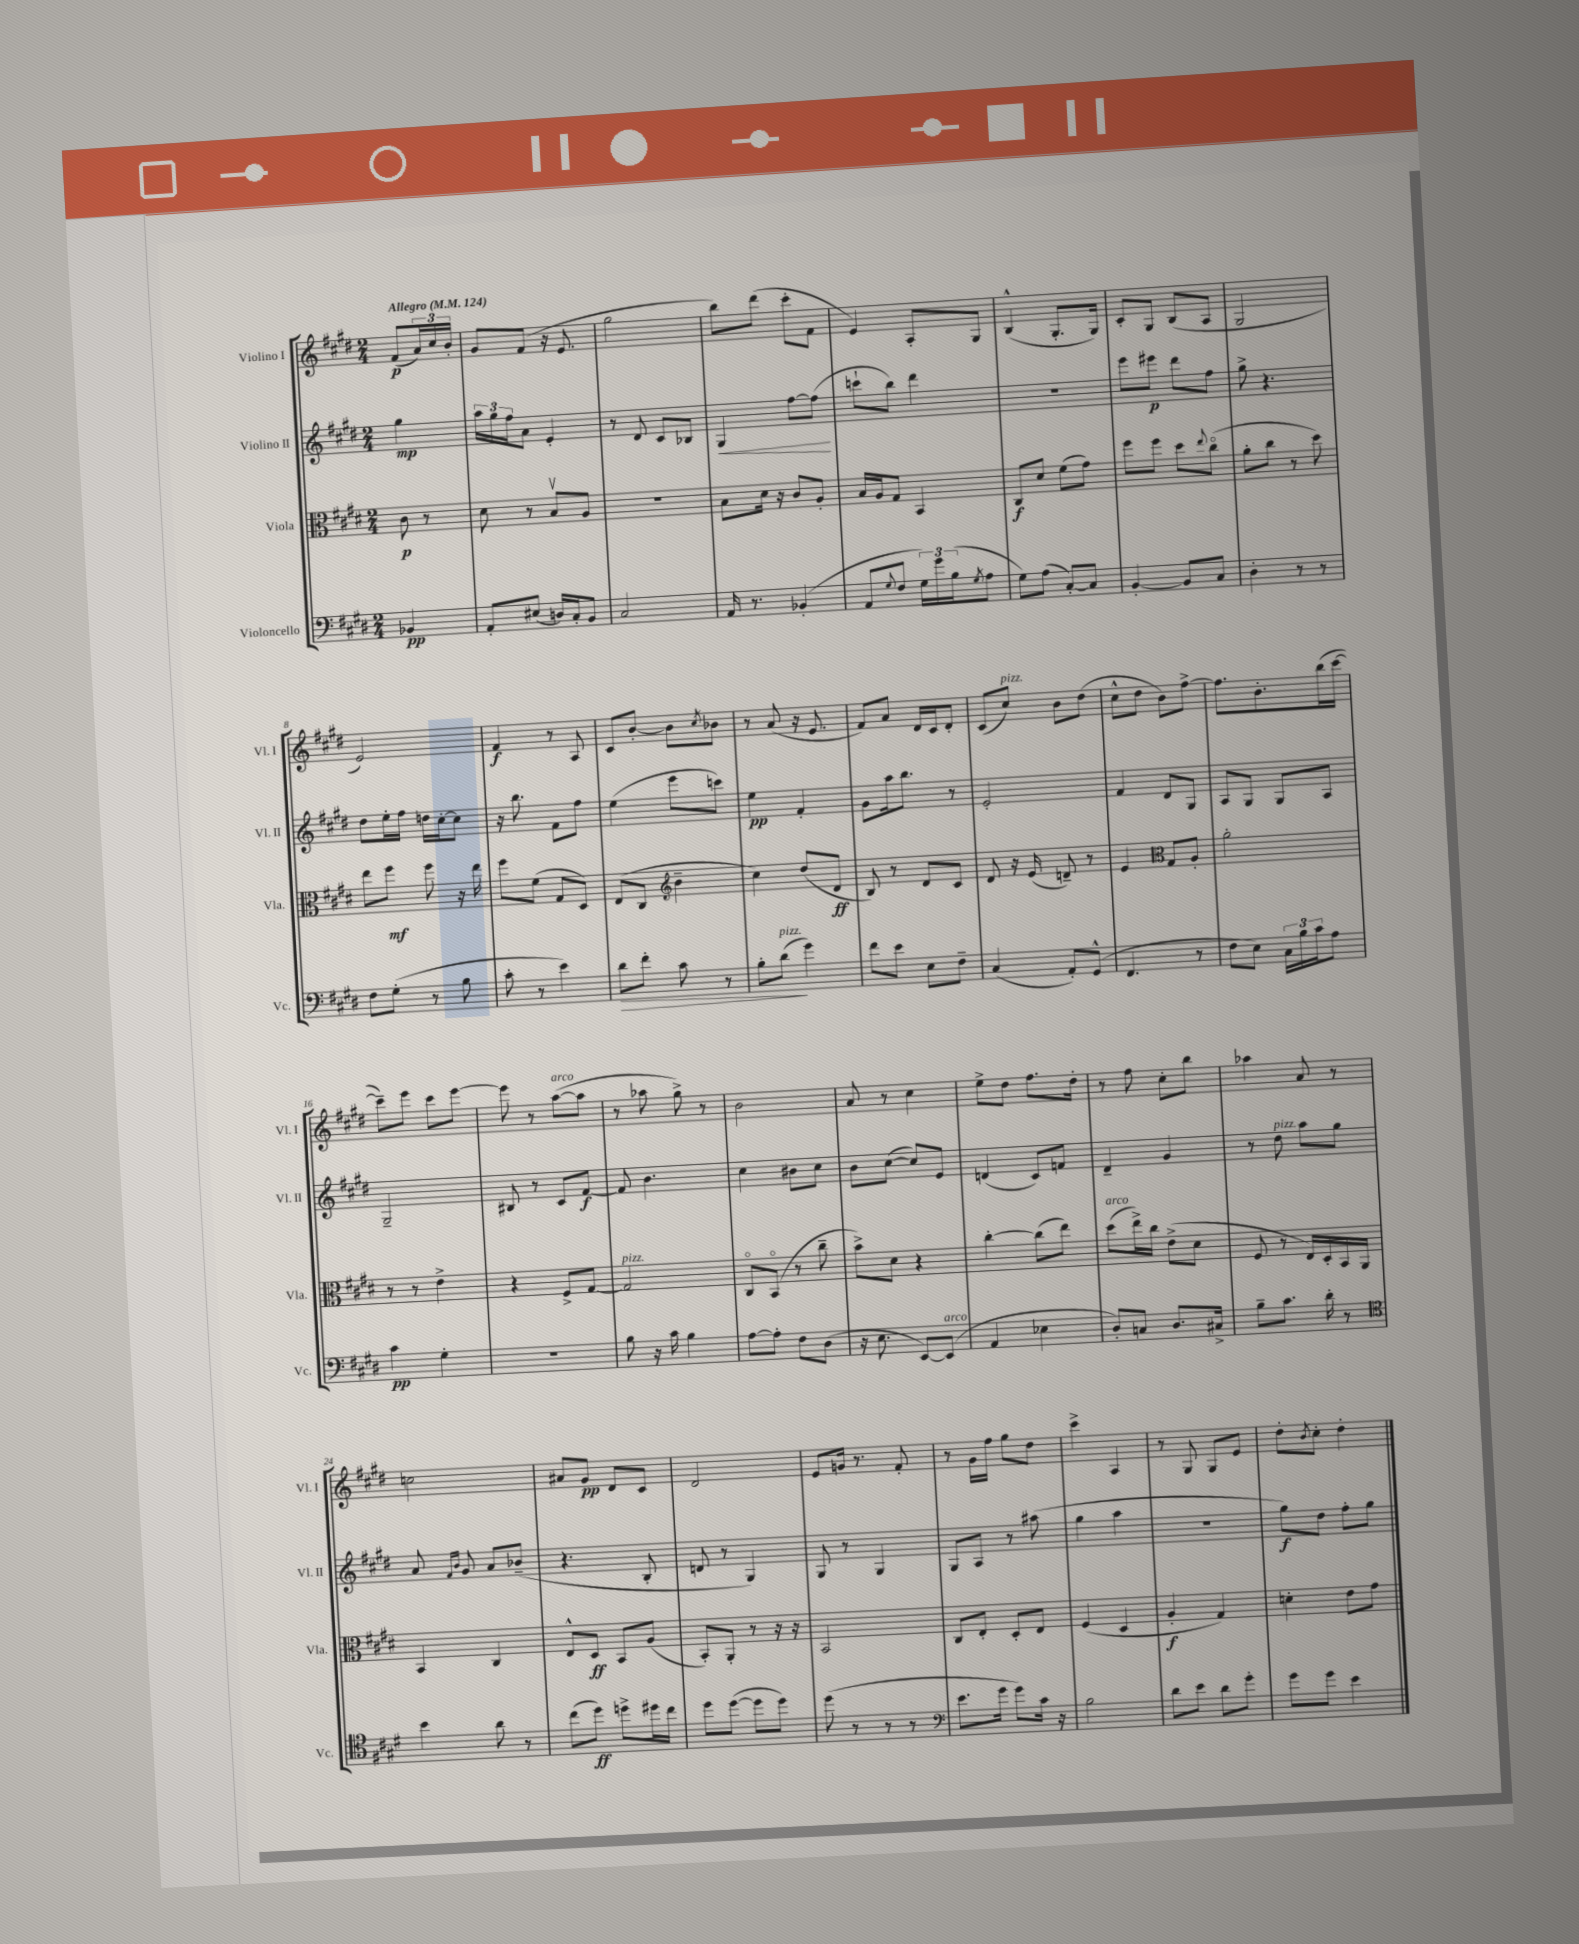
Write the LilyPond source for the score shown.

<<
\new StaffGroup <<
\new Staff = "s0" \with { instrumentName = "Violino I" shortInstrumentName = "Vl. I" } {
    \clef treble \key e \major \numericTimeSignature \time 2/4 \partial 4 \tempo "Allegro" 4 = 124
    fis'8\p( \tuplet 3/2 { a'16) cis''16 b'16-. } |
    gis'8 fis'8( r16 e'8. |
    gis''2 |
    b''8) dis'''8( cis'''8-. fis'8 |
    e'4) a8-. gis8 |
    b4-^( gis8.-. gis16) |
    cis'8-. gis8 b8( a8 |
    gis2 |
    e'2) |
    fis'4\f r8 a8 |
    cis'8 b'8~-. b'8 \acciaccatura { cis''8 } bes'8 |
    r8 a'8( r16 e'8. |
    fis'8) a'8 dis'16 cis'16 dis'8-. |
    cis'8( cis''8^\markup { \italic "pizz." }) b'8 dis''8( |
    cis''8-^ dis''8 b'8) fis''8~-> |
    fis''8. b'8.-. b''16( cis'''16~ |
    cis'''8--) e'''8 cis'''8 e'''8~ |
    e'''8 r8 a''8~^\markup { \italic "arco" }( a''8 |
    r8 aes''8 gis''8->) r8 |
    b'2 |
    a'8 r8 cis''4 |
    e''8-> dis''8 fis''8. dis''16-. |
    r8 fis''8 cis''8-. b''8 |
    aes''4 a'8 r8 |
    c''2 |
    ais'8 gis'8\pp dis'8 cis'8 |
    dis'2 |
    e'8 g'16 r8. fis'8-. |
    r8 gis'16 fis''16 gis''8 dis''8 |
    cis'''4-> a4 |
    r8 gis8 gis8 e'8 |
    dis''8-. \acciaccatura { b'8 } cis''8-. dis''4-. \bar "|." |
}
\new Staff = "s1" \with { instrumentName = "Violino II" shortInstrumentName = "Vl. II" } {
    \clef treble \key e \major \numericTimeSignature \time 2/4 \partial 4
    gis''4\mp |
    \tuplet 3/2 { a''16 gis''16 fis''16 } a'8 e'4-. |
    r8 dis'8 cis'8 bes8 |
    gis4\< fis''8~ fis''8\!( |
    c'''8-! b''8) dis'''4 |
    r2 |
    e'''8 eis'''8\p dis'''8 fis''8 |
    gis''8-> r4. |
    dis''8 e''16-. fis''16 d''16 cis''16~-. cis''8 |
    r16 b''8. fis'8 fis''8 |
    e''4( e'''8 c'''8) |
    e''4\pp fis'4-. |
    gis'8 a''16 b''8. r8 |
    e'2-. |
    fis'4 dis'8 gis8 |
    a8 gis8 gis8 a8 |
    gis2-- |
    bis8 r8 cis'8 fis'8~\f |
    fis'8 b'4. |
    cis''4 bis'8 cis''8 |
    b'8 cis''8~( cis''8) e'8 |
    d'4( cis'8) f'8 |
    dis'4-- gis'4 |
    r8 dis''8^\markup { \italic "pizz." } a''8 gis''8 |
    a'8 \grace { fis'16 b'16 } gis'8 a'8 bes'8--( |
    r4. b8-. |
    d'8 r8 gis4) |
    gis8 r8 gis4 |
    gis8 a8 r8 ais''8( |
    gis''4 a''4 |
    r2 |
    gis''8\f) dis''8 fis''8-. gis''8 \bar "|." |
}
\new Staff = "s2" \with { instrumentName = "Viola" shortInstrumentName = "Vla." } {
    \clef alto \key e \major \numericTimeSignature \time 2/4 \partial 4
    cis'8\p r8 |
    dis'8 r8 b8\upbow a8 |
    r2 |
    b8 dis'16 r16 cis'8 a8-. |
    b16 a16 gis8 b,4 |
    cis8\f dis'8 fis'8( gis'8) |
    fis''8 fis''8 dis''8 \appoggiatura { e''8 } cis''8\flageolet( |
    a'8-. cis''8 r8 dis''8) |
    e''8 fis''8\mf fis''8 r16 e''16 |
    fis''8 fis'8( gis8 dis8) |
    e8( cis8 \clef treble b'4-- |
    cis''4) dis''8( dis'8\ff |
    b8) r8 dis'8 cis'8 |
    dis'8 r16 e'16( d'8--) r8 |
    e'4 \clef alto gis8 a8-. |
    a'2-. |
    r8 r8 e'4-> |
    r4 fis8-> gis8~ |
    gis2^\markup { \italic "pizz." } |
    cis8\flageolet b,8\flageolet( r8 cis''8-- |
    b'8->) dis'8 r4 |
    cis''4~-. cis''8( e''8) |
    dis''8^\markup { \italic "arco" }( e''16->) cis''16 e'8->( dis'8 |
    fis8 r8 e16) dis16-. b,16 a,16 |
    b,4 cis4 |
    e8-^ dis8\ff b,8 a8( |
    b,8-.) a,8-. r8 r16 r16 |
    b,2 |
    cis8 e8-. dis8-. e8 |
    fis4( dis4 |
    a4-.\f gis4) |
    d'4-. e'8 gis'8 \bar "|." |
}
\new Staff = "s3" \with { instrumentName = "Violoncello" shortInstrumentName = "Vc." } {
    \clef bass \key e \major \numericTimeSignature \time 2/4 \partial 4
    bes,4\pp |
    a,8-. eis8( d16) cis16-. b,8 |
    cis2 |
    a,16 r8. bes,4-.( |
    a,8 \appoggiatura { gis8 } fis8 \tuplet 3/2 { gis16) gis'16 b16( } \acciaccatura { gis8 } a8 |
    gis8) a8( cis8~-.) cis8 |
    b,4~-. b,8 cis8 |
    dis4-. r8 r8 |
    fis8 gis8-.( r8 b8 |
    cis'8-. r8 e'4) |
    dis'8\> fis'8-. cis'8 r8 |
    b8-. dis'8\!^\markup { \italic "pizz." }( gis'4) |
    fis'8 e'8 e8 fis8-- |
    cis4( a,8-.) gis,8-^( |
    fis,4. r8 |
    fis8 e8) \tuplet 3/2 { cis16 b16 cis'16 } a8 |
    cis'4\pp gis4-. |
    R2 |
    b8 r16 cis'16 b4 |
    a8~ a8-. fis8 dis8( |
    r16 e8. e,8~) e,8^\markup { \italic "arco" }( |
    a,4 ees4 |
    dis8-.) c8 dis8. cis16-> |
    b8-- cis'8. dis'16-. r8 |
    \clef tenor b'4 a'8 r8 |
    cis''8( dis''8\ff) d''8-> dis''16 cis''16 |
    dis''8 dis''8~( dis''8 dis''8) |
    dis''8( r8 r8 r8 |
    \clef bass e'8. gis'16 gis'8) cis'16 r16 |
    b2 |
    dis'8 e'8 dis'8 gis'8-. |
    gis'8 gis'8 e'4 \bar "|." |
}
>>
>>
